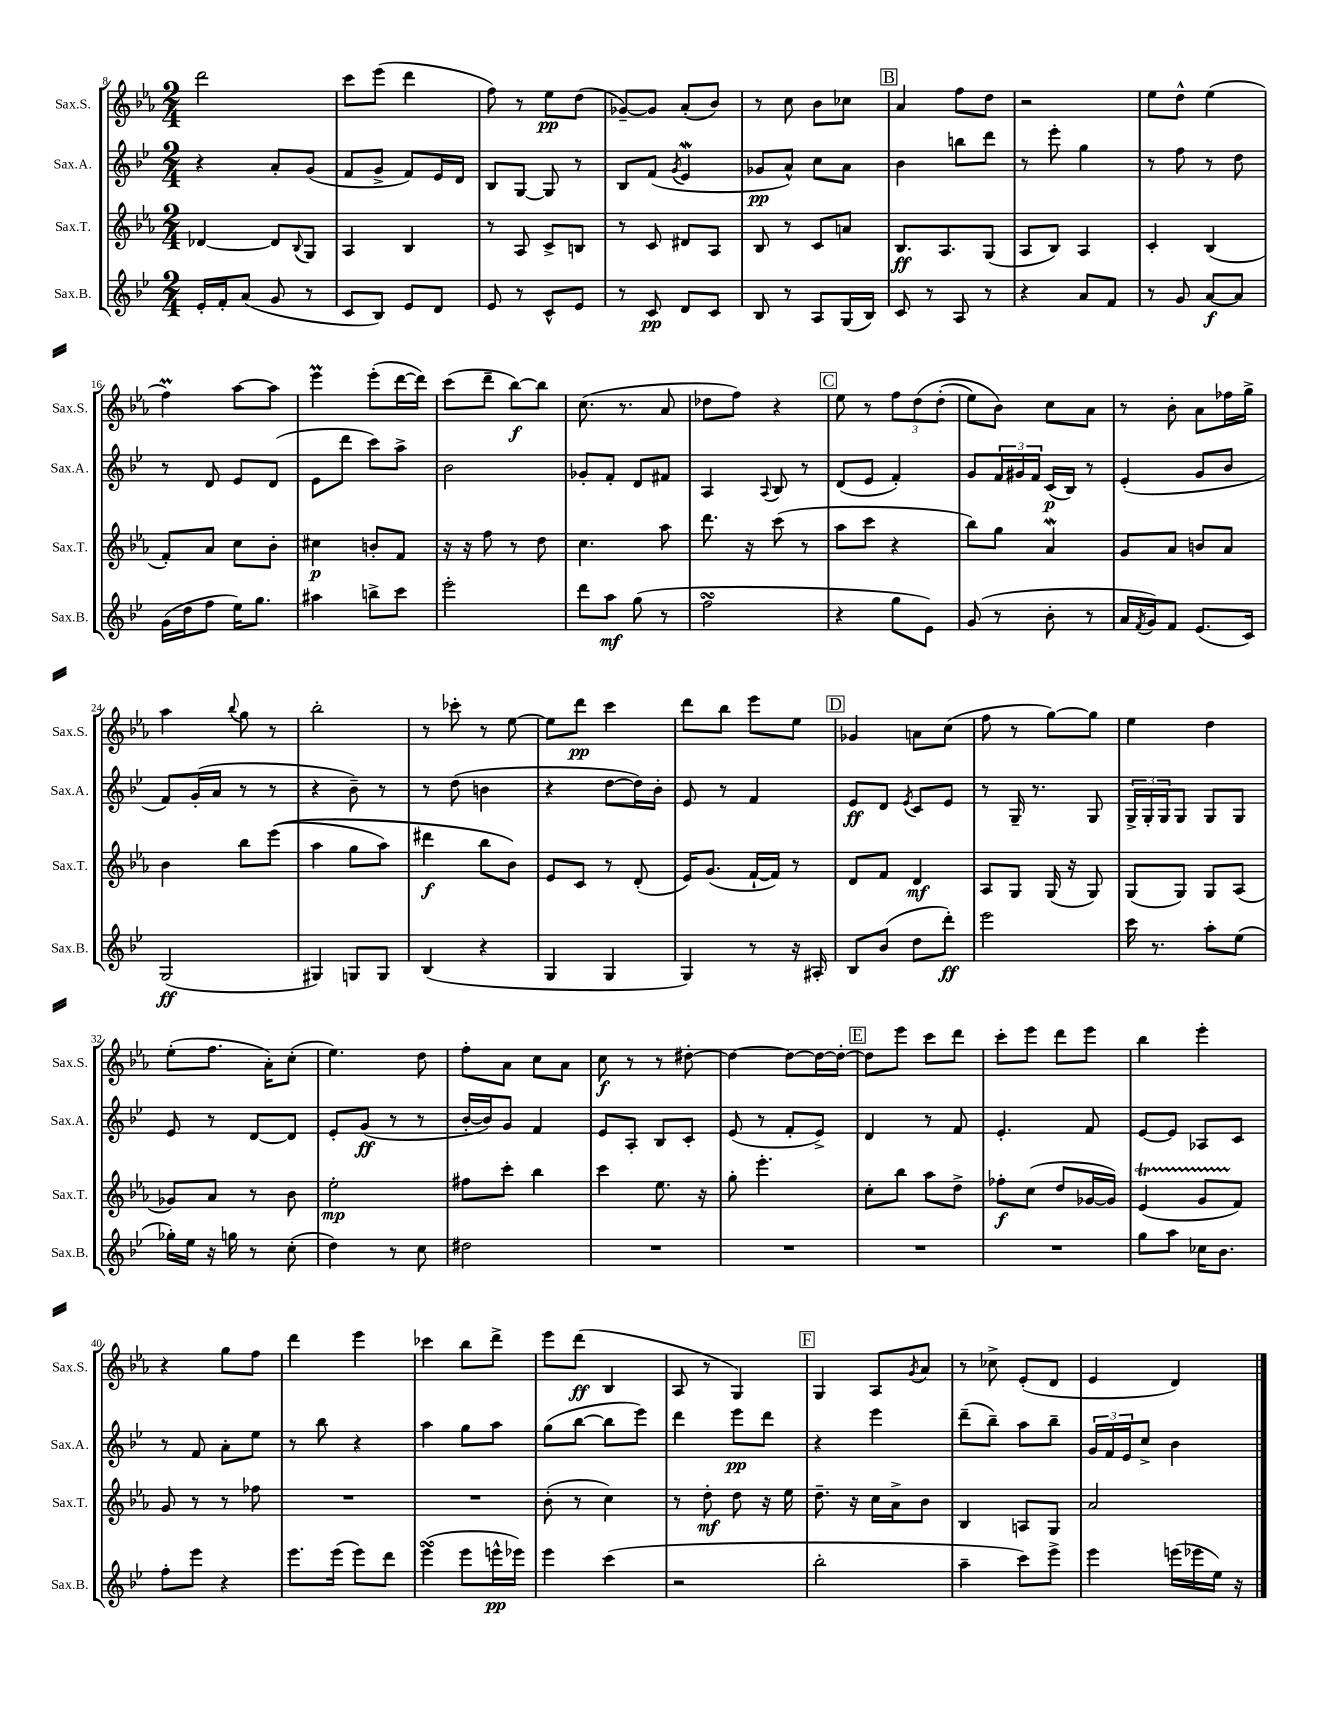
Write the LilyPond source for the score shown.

<<
\new StaffGroup <<
\new Staff = "s0" \with { instrumentName = "Sax.S." shortInstrumentName = "Sax.S." } {
    \clef treble \key ees \major \numericTimeSignature \time 2/4
    d'''2 |
    c'''8 ees'''8( d'''4 |
    f''8) r8 ees''8\pp d''8( |
    ges'8~--) ges'8 aes'8-.( bes'8) |
    r8 c''8 bes'8 ces''8 |
    \mark \markup { \box "B" } aes'4 f''8 d''8 |
    r2 |
    ees''8 d''8-^ ees''4( |
    f''4\prall) aes''8~ aes''8 |
    ees'''4\prall ees'''8-.( d'''16~ d'''16) |
    c'''8( d'''8-- bes''8~\f) bes''8 |
    c''8.( r8. aes'8 |
    des''8 f''8) r4 |
    \mark \markup { \box "C" } ees''8 r8 \tuplet 3/2 { f''8 d''8\( d''8-.( } |
    ees''8) bes'8\) c''8 aes'8 |
    r8 bes'8-. aes'8 fes''16 g''16-> |
    aes''4 \appoggiatura { bes''8 } g''8 r8 |
    bes''2-. |
    r8 ces'''8-. r8 ees''8~ |
    ees''8 d'''8\pp c'''4 |
    d'''8 bes''8 ees'''8 ees''8 |
    \mark \markup { \box "D" } ges'4 a'8 c''8( |
    f''8 r8 g''8~) g''8 |
    ees''4 d''4 |
    ees''8-.( f''8. aes'16-.) c''8-.( |
    ees''4.) d''8 |
    f''8-. aes'8 c''8 aes'8 |
    c''8\f r8 r8 dis''8~-. |
    dis''4~ dis''8~ dis''16~ dis''16~-. |
    \mark \markup { \box "E" } dis''8 ees'''8 c'''8 d'''8 |
    c'''8-. ees'''8 d'''8 ees'''8 |
    bes''4 ees'''4-. |
    r4 g''8 f''8 |
    d'''4 ees'''4 |
    ces'''4 bes''8 d'''8-> |
    ees'''8 d'''8\ff( bes4 |
    aes8 r8 g4) |
    \mark \markup { \box "F" } g4 aes8 \acciaccatura { g'8 } aes'8 |
    r8 ces''8-> ees'8-.( d'8 |
    ees'4 d'4) \bar "|." |
}
\new Staff = "s1" \with { instrumentName = "Sax.A." shortInstrumentName = "Sax.A." } {
    \clef treble \key bes \major \numericTimeSignature \time 2/4
    r4 a'8-. g'8( |
    f'8 g'8-> f'8) ees'16 d'16 |
    bes8 g8~ g8 r8 |
    bes8 f'8( \acciaccatura { g'8 } ees'4\mordent |
    ges'8\pp a'8-^) c''8 a'8 |
    \mark \markup { \box "B" } bes'4 b''8 d'''8 |
    r8 ees'''8-. g''4 |
    r8 f''8 r8 d''8 |
    r8 d'8 ees'8 d'8( |
    ees'8 d'''8 c'''8) a''8-> |
    bes'2 |
    ges'8-. f'8-. d'8 fis'8 |
    a4 \appoggiatura { a8 } bes8 r8 |
    \mark \markup { \box "C" } d'8( ees'8 f'4-.) |
    g'8 \tuplet 3/2 { f'16 gis'16 f'16 } c'16\p( bes16) r8 |
    ees'4-.( g'8 bes'8 |
    f'8) g'16-.( a'16 r8 r8 |
    r4 bes'8--) r8 |
    r8 d''8( b'4 |
    r4 d''8~ d''16) bes'16-. |
    ees'8 r8 f'4 |
    \mark \markup { \box "D" } ees'8\ff d'8 \acciaccatura { ees'8 } c'8 ees'8 |
    r8 g16-- r8. g8 |
    \tuplet 3/2 { g16-> g16-. g16 } g8 g8 g8 |
    ees'8 r8 d'8~ d'8 |
    ees'8-. g'8\ff( r8 r8 |
    bes'16~-. bes'16) g'8 f'4 |
    ees'8 a8-. bes8 c'8-. |
    ees'8( r8 f'8-. ees'8->) |
    \mark \markup { \box "E" } d'4 r8 f'8 |
    ees'4.-. f'8 |
    ees'8~ ees'8 aes8 c'8 |
    r8 f'8 a'8-. ees''8 |
    r8 bes''8 r4 |
    a''4 g''8 a''8 |
    g''8( bes''8~ bes''8 ees'''8) |
    d'''4 ees'''8\pp d'''8 |
    \mark \markup { \box "F" } r4 ees'''4 |
    d'''8--( bes''8--) a''8 bes''8-- |
    \tuplet 3/2 { g'16 f'16 ees'16 } c''8-> bes'4 \bar "|." |
}
\new Staff = "s2" \with { instrumentName = "Sax.T." shortInstrumentName = "Sax.T." } {
    \clef treble \key ees \major \numericTimeSignature \time 2/4
    des'4~ des'8 \appoggiatura { bes8 } g8 |
    aes4 bes4 |
    r8 aes8 c'8-> b8 |
    r8 c'8 dis'8 aes8 |
    bes8 r8 c'8 a'8 |
    \mark \markup { \box "B" } bes8.\ff aes8. g8( |
    aes8 bes8) aes4 |
    c'4-. bes4( |
    f'8-.) aes'8 c''8 bes'8-. |
    cis''4\p b'8-. f'8 |
    r16 r16 f''8 r8 d''8 |
    c''4. aes''8 |
    d'''8. r16 c'''8( r8 |
    \mark \markup { \box "C" } aes''8 c'''8 r4 |
    bes''8) g''8 aes'4\mordent |
    g'8 aes'8 b'8 aes'8 |
    bes'4 bes''8 ees'''8(\( |
    aes''4 g''8 aes''8) |
    dis'''4\f bes''8 bes'8\) |
    ees'8 c'8 r8 d'8-.( |
    ees'16) g'8.( f'16~-! f'16) r8 |
    \mark \markup { \box "D" } d'8 f'8 d'4\mf |
    aes8 g8 g16( r16 g8) |
    g8( g8) g8 aes8( |
    ges'8) aes'8 r8 bes'8 |
    ees''2-.\mp |
    fis''8 c'''8-. bes''4 |
    c'''4 ees''8. r16 |
    g''8-. ees'''4.-. |
    \mark \markup { \box "E" } c''8-. bes''8 aes''8 d''8-> |
    fes''8-.\f c''8( d''8 ges'16~ ges'16) |
    ees'4\startTrillSpan( g'8 f'8\stopTrillSpan) |
    g'8 r8 r8 fes''8 |
    R2 |
    R2 |
    bes'8-.( r8 c''4) |
    r8 d''8-.\mf d''8 r16 ees''16 |
    \mark \markup { \box "F" } d''8.-- r16 c''16 aes'16-> bes'8 |
    bes4 a8 g8 |
    aes'2 \bar "|." |
}
\new Staff = "s3" \with { instrumentName = "Sax.B." shortInstrumentName = "Sax.B." } {
    \clef treble \key bes \major \numericTimeSignature \time 2/4
    ees'16-. f'16-. a'8( g'8 r8 |
    c'8 bes8) ees'8 d'8 |
    ees'8 r8 c'8-^ ees'8 |
    r8 c'8\pp d'8 c'8 |
    bes8 r8 a8 g16( bes16) |
    \mark \markup { \box "B" } c'8 r8 a8 r8 |
    r4 a'8 f'8 |
    r8 g'8 a'8~\f a'8 |
    g'16( d''16 f''8 ees''16) g''8. |
    ais''4 b''8-> c'''8 |
    ees'''2-. |
    d'''8 a''8\mf g''8( r8 |
    f''2\turn |
    \mark \markup { \box "C" } r4 g''8 ees'8) |
    g'8( r8 bes'8-. r8 |
    a'16 \acciaccatura { f'8 } g'16) f'8 ees'8.( c'16) |
    g2\ff( |
    gis4) g8 g8 |
    bes4( r4 |
    g4 g4 |
    g4) r8 r16 ais16-. |
    \mark \markup { \box "D" } bes8 bes'8( d''8 d'''8-.\ff) |
    ees'''2 |
    c'''16 r8. a''8-. ees''8( |
    ges''16-.) ees''16 r16 g''16 r8 c''8-.( |
    d''4) r8 c''8 |
    dis''2 |
    R2 |
    R2 |
    \mark \markup { \box "E" } R2 |
    R2 |
    g''8 a''8 ces''16 bes'8. |
    f''8-. ees'''8 r4 |
    ees'''8. ees'''16( ees'''8) d'''8 |
    ees'''4\turn( ees'''8 e'''16-^\pp ees'''16) |
    ees'''4 c'''4( |
    r2 |
    \mark \markup { \box "F" } bes''2-. |
    a''4-- c'''8) ees'''8-> |
    ees'''4 e'''16( ees'''16 ees''16) r16 \bar "|." |
}
>>
>>
\layout { \context { \Score currentBarNumber = #8 } }
